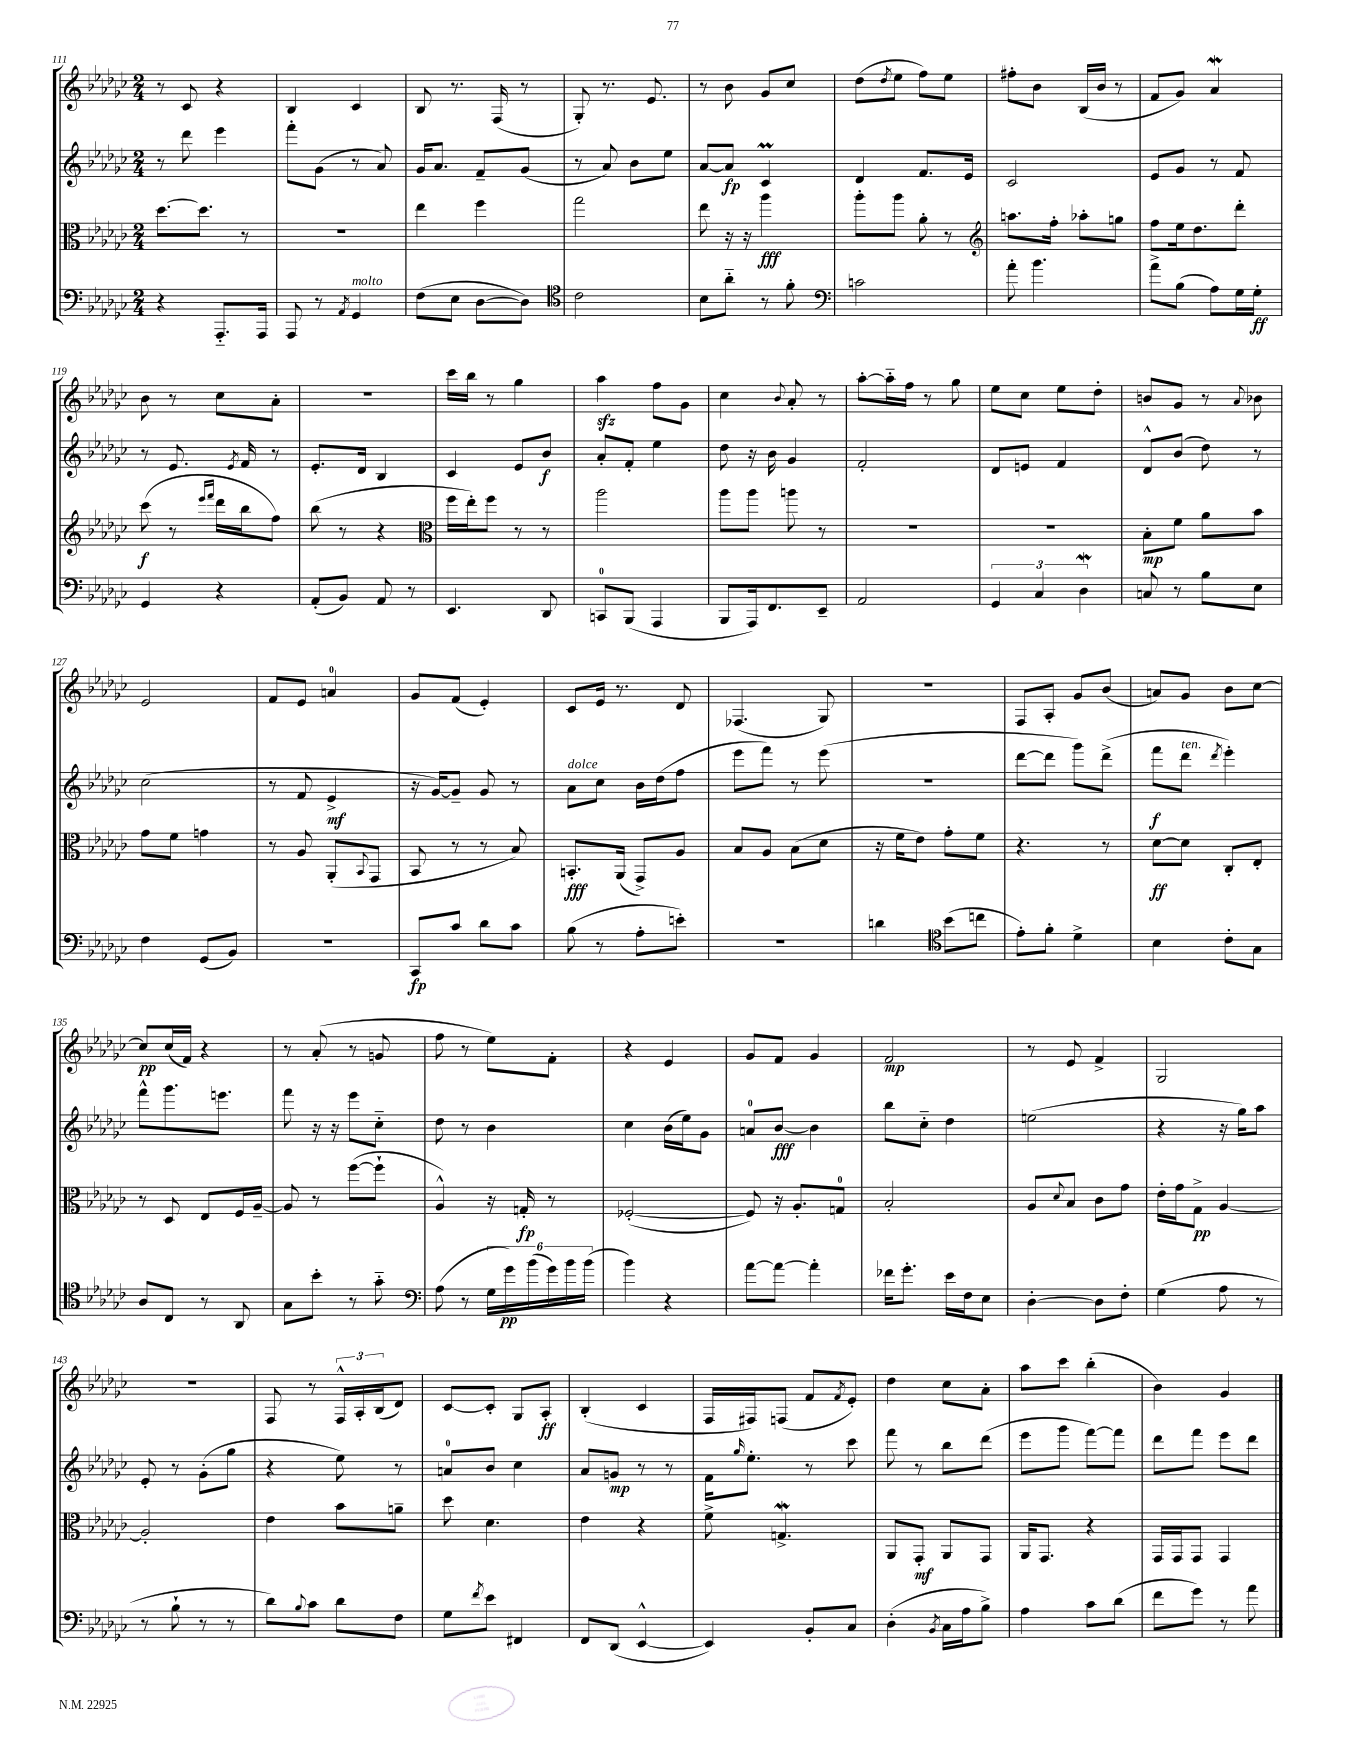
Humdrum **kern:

**kern	**kern	**kern	**kern
*staff4	*staff3	*staff2	*staff1
*clefF4	*clefC3	*clefG2	*clefG2
*k[b-e-a-d-g-c-]	*k[b-e-a-d-g-c-]	*k[b-e-a-d-g-c-]	*k[b-e-a-d-g-c-]
*M2/4	*M2/4	*M2/4	*M2/4
4r	[8.dd-	8r	8r
.	.	8ddd-	8c-
.	8.dd-]	.	.
8.AAA-'~	.	4eee-	4r
.	8r	.	.
16AAA-	.	.	.
=	=	=	=
8AAA-	2r	8fff'	4B-
8r	.	(8g-	.
8qAA-	.	.	.
4GG-	.	8r	4c-
.	.	8a-)	.
=	=	=	=
(8F	4ee-	16g-	8B-
.	.	8.a-	.
8E-	.	.	8.r
[8D-	4ff	8f~	.
.	.	.	(16F
8D-])	.	(8g-	8r
=	=	=	=
*clefC4	*	*	*
2c-	2gg-	8r	8G-')
.	.	8a-)	8.r
.	.	8b-	.
.	.	.	8.e-
.	.	8ee-	.
=	=	=	=
8B-	8ee-	[8a-	8r
8a-'~	16r	8a-]	8b-
.	16r	.	.
8r	4aa-	4c-	8g-
8f'	.	.	8cc-
=	=	=	=
*clefF4	*	*	*
2c	8aa-'	4d-	(8dd-
.	.	.	8qdd-
.	8aa-	.	8ee-
.	8a-'	8.f	8ff)
.	8r	.	8ee-
.	.	16e-	.
=	=	=	=
*	*clefG2	*	*
8a-'	8.aa	2c-	8ff#'
4.b-	.	.	8b-
.	16ff'	.	.
.	8aa-'	.	(16B-
.	.	.	16b-
.	8gg	.	8r
=	=	=	=
8a-^	8ff	8e-	8f
(8B-	16ee-	8g-	8g-)
.	8.dd-	.	.
8A-)	.	8r	4a-
16G-	8ddd-'	8f	.
16G-'	.	.	.
=	=	=	=
4GG-	(8ccc-	8r	8b-
.	8r	8.e-	8r
.	16qqeee-	.	.
.	16qqfff	.	.
4r	16ddd-	.	8cc-
.	.	8qe-	.
.	16bb-	16f	.
.	8ff)	8r	8a-'
=	=	=	=
(8AA-'	(8bb-	8.e-'	2r
8BB-)	8r	.	.
.	.	16d-	.
8AA-	4r	4B-	.
8r	.	.	.
=	=	=	=
*	*clefC3	*	*
4.EE-	16ff	4c-	16ccc-
.	16ee-')	.	16bb-
.	8ff	.	8r
.	8r	8e-	4gg-
8DD-	8r	8b-	.
=	=	=	=
8CC	2aa-	8a-'	4aa-
(8BBB-	.	8f'	.
4AAA-	.	4ee-	8ff
.	.	.	8g-
=	=	=	=
8BBB-	8aa-	8dd-	4cc-
16AAA-)	8aa-	16r	.
8.FF	.	16b-	.
.	.	.	8qqb-
.	8aa	4g-	8a-'
8EE-~	8r	.	8r
=	=	=	=
2AA-	2r	2f'	[8aa-'
.	.	.	16aa-'~]
.	.	.	16ff
.	.	.	8r
.	.	.	8gg-
=	=	=	=
6GG-	2r	8d-	8ee-
.	.	8e	8cc-
6C-	.	.	.
.	.	4f	8ee-
6D-	.	.	.
.	.	.	8dd-'
=	=	=	=
8C	8B-'	8d-^^	8b
8r	8f	(8b-	8g-
8B-	8a-	8dd-)	8r
.	.	.	8qqa-
8E-	8b-	8r	8b-
=	=	=	=
4F	8g-	(2cc-	2e-
.	8f	.	.
(8GG-	4g	.	.
8BB-)	.	.	.
=	=	=	=
2r	8r	8r	8f
.	8A-	8f	8e-
.	(8AA-'	4e-^	4a
.	8qqBB-	.	.
.	8GG-	.	.
=	=	=	=
8CC-	8BB-	16r	8g-
.	.	[16g-)	.
8c-	8r	8g-~]	(8f
8d-	8r	8g-	4e-')
8c-	8B-)	8r	.
=	=	=	=
(8B-	8.BB'	8a-	8c-
8r	.	8cc-	16e-
.	(16AA-	.	8.r
8A-'	8GG-^)	16b-	.
.	.	(16dd-	.
8e')	8A-	8ff	8d-
=	=	=	=
2r	8B-	8eee-	(4.F-
.	8A-	8fff)	.
.	(8B-	8r	.
.	8d-	(8eee-	8G-)
=	=	=	=
4d	16r	2r	2r
.	16f	.	.
.	8e-)	.	.
*clefC4	*	*	*
(8b-	8g-'	.	.
8cc	8f	.	.
=	=	=	=
8e-')	4.r	[8ddd-	8F
8f'	.	8ddd-]	8A-'
4d-^	.	8ggg-)	8g-
.	8r	(8ddd-^	(8b-
=	=	=	=
4B-	[8d-	8fff	8a)
.	8d-]	8ddd-	8g-
.	.	8qddd-	.
8c-'	8C-'	4eee-')	8b-
8G-	8E-'	.	[8cc-
=	=	=	=
8A-	8r	8fff^^	8cc-]
8C-	8D-	8.ggg-	(16cc-
.	.	.	16f)
8r	8E-	.	4r
.	.	8.eee	.
8AA-	16F	.	.
.	[16A-~	.	.
=	=	=	=
8G-	8A-]	8fff	8r
8b-'	8r	16r	(8a-'
.	.	16r	.
8r	([8ff	8eee-	8r
8g-'~	8ff`]	8cc-'~	8g
=	=	=	=
*clefF4	*	*	*
(8A-	4A-^^)	8dd-	8ff
8r	.	8r	8r
24G-	16r	4b-	8ee-)
24g-)	.	.	.
.	16G'	.	.
(24b-	.	.	.
24g-)	8r	.	8f'
24b-	.	.	.
(24b-	.	.	.
=	=	=	=
4b-)	([2F-'	4cc-	4r
4r	.	(16b-	4e-
.	.	16ee-)	.
.	.	8g-	.
=	=	=	=
[8a-	8F-])	8a	8g-
8a-_	16r	[8b-	8f
.	8.A-'	.	.
4a-']	.	4b-]	4g-
.	8G	.	.
=	=	=	=
16f-	2B-'	8bb-	2f
8.g-'	.	.	.
.	.	8cc-'~	.
16e-	.	4dd-	.
16F	.	.	.
8E-	.	.	.
=	=	=	=
[4D-'	8A-	(2ee	8r
.	8qqd-	.	.
.	8B-	.	8e-
8D-]	8c-	.	4f^
8F'	8g-	.	.
=	=	=	=
(4G-	16e-'	4r	2G-
.	16g-	.	.
.	8G-^	.	.
8A-	[4A-	16r	.
.	.	16gg-)	.
8r	.	8aa-	.
=	=	=	=
8r	2A-']	8e-'	2r
8B-`	.	8r	.
8r	.	(8g-'	.
8r	.	8gg-	.
=	=	=	=
8d-)	4e-	4r	8F
8qqB-	.	.	.
8c-	.	.	8r
8d-	8b-	8ee-)	24F^^
.	.	.	24A-'
.	.	.	(24B-
8F	8a~	8r	8d-)
=	=	=	=
8G-	8dd-	8a	[8c-
8qf	.	.	.
8e-	4.d-	8b-	8c-']
4FF#	.	4cc-	8G-
.	.	.	8A-'
=	=	=	=
8FF	4e-	8a-	(4B-'
(8DD-	.	8g	.
[4EE-^^	4r	8r	4c-
.	.	8r	.
=	=	=	=
4EE-])	8f^	16f	16F
.	.	16qqgg-	.
.	.	8.ee-'	16F#)
.	4.G^	.	(8F
8BB-'	.	8r	8f
.	.	.	8qf
8C-	.	8ccc-	8e-')
=	=	=	=
(4D-'	8AA-	8fff	4dd-
.	8GG-'	8r	.
8qBB-	.	.	.
16C-	8AA-	8bb-	8cc-
16A-	.	.	.
8B-^)	8GG-	(8ddd-	8a-'
=	=	=	=
4A-	16AA-	8eee-	8aa-
.	8.GG-	.	.
.	.	8ggg-	8ccc-
8c-	4r	[8fff)	(4bb-'
(8d-	.	8fff]	.
=	=	=	=
8f	16GG-	8ddd-	4b-)
.	16GG-	.	.
8g-)	8GG-	8fff	.
8r	4GG-	8eee-	4g-
8a-	.	8ddd-	.
==	==	==	==
*-	*-	*-	*-
